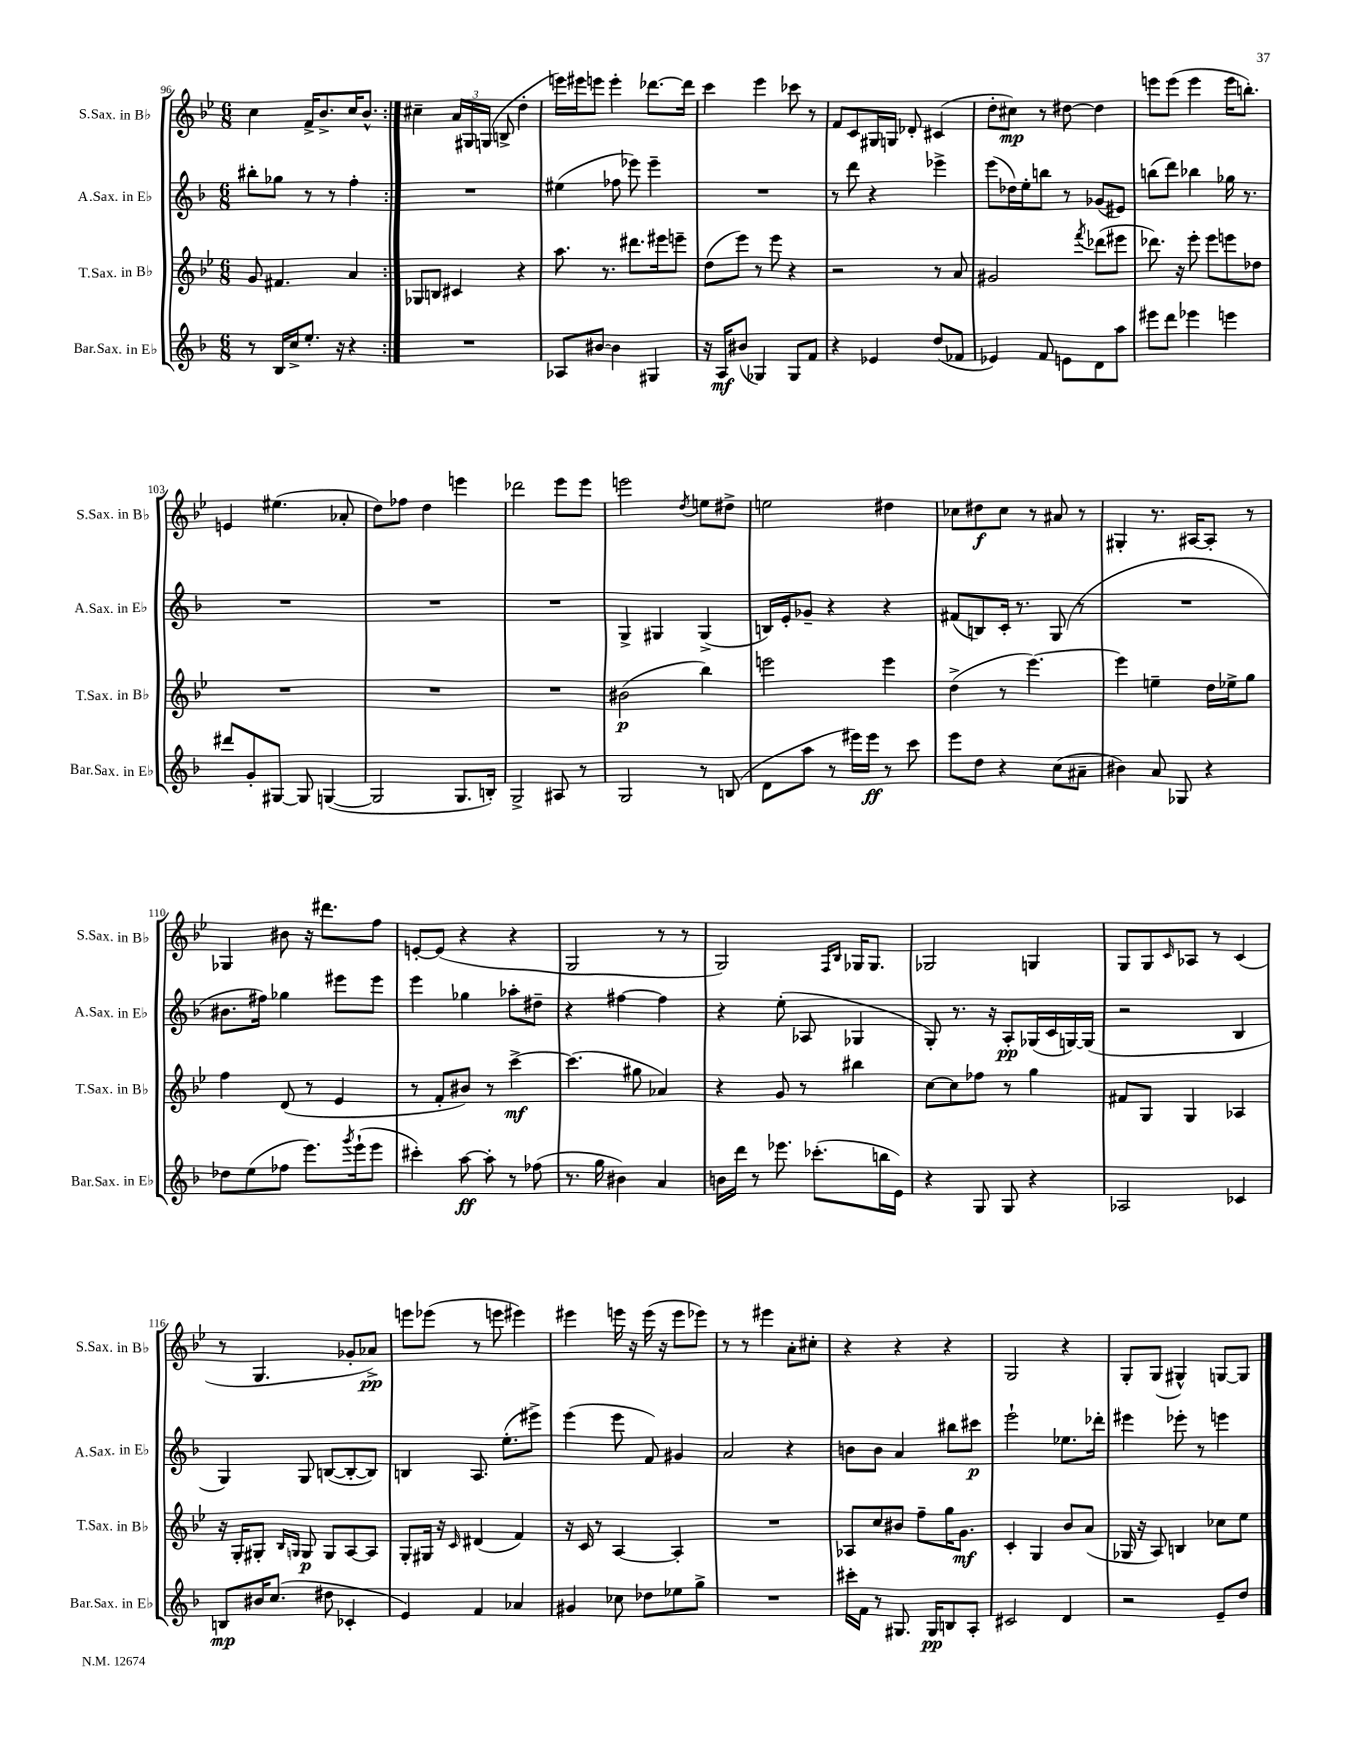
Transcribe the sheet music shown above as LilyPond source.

<<
\new StaffGroup <<
\new Staff = "s0" \with { instrumentName = "S.Sax. in Bb" shortInstrumentName = "S.Sax. in Bb" } {
    \clef treble \key bes \major \numericTimeSignature \time 6/8
    \repeat volta 2 { c''4 f'16-> bes'8.-> c''16 bes'8.-^ | }
    cis''4-- \tuplet 3/2 { a'16 gis16 g16( } b8-> d''4-. |
    e'''16) eis'''16 e'''8 e'''4-. des'''8.~ des'''16 |
    c'''4 ees'''4 ces'''8 r8 |
    f'8 c'8 gis16 g16 des'8-. cis'4( |
    d''8-. cis''8\mp) r8 dis''8~ dis''4 |
    e'''8 e'''8( e'''4 e'''16 b''8.-.) |
    e'4 eis''4.( aes'8-. |
    d''8) fes''8 d''4 e'''4 |
    des'''2 ees'''8 ees'''8 |
    e'''2 \acciaccatura { d''8 } e''8 dis''8-> |
    e''2 dis''4 |
    ces''8 dis''8\f ces''8 r8 ais'8 r8 |
    gis4-. r8. ais16~ ais8-. r8 |
    ges4 bis'8 r16 dis'''8. f''8 |
    e'8~-. e'8( r4 r4 |
    g2 r8 r8 |
    g2) \grace { f16 bes16 } ges16 ges8. |
    ges2 g4 |
    g8 g8 \grace { c'16 } aes8 r8 c'4( |
    r8 g4. ges'8-. aes'8->\pp) |
    e'''8 ees'''8( r8 e'''8 eis'''4) |
    eis'''4 e'''16 r16 e'''16( r16 e'''8 ees'''8) |
    r8 r8 eis'''4 a'8-. cis''8-. |
    r4 r4 r4 |
    g2 r4 |
    g8-. g8( gis4-^) g8~ g8 \bar "|." |
}
\new Staff = "s1" \with { instrumentName = "A.Sax. in Eb" shortInstrumentName = "A.Sax. in Eb" } {
    \clef treble \key f \major \numericTimeSignature \time 6/8
    \repeat volta 2 { bis''8-. ges''8 r8 r8 f''4-. | }
    R2. |
    eis''4( fes''8 ees'''8) ees'''4-- |
    R2. |
    r8 d'''8 r4 ees'''4-> |
    e'''8( des''16) e''16-. b''8 r8 ges'8( eis'8) |
    b''8( d'''8) bes''4 ges''16 r8. |
    R2. |
    R2. |
    R2. |
    g4-> gis4 gis4->( |
    b16) e'16-. ges'8-- r4 r4 |
    fis'8( b8) c'16-. r8. g8( r8 |
    R2. |
    bis'8. fis''16) ges''4 eis'''8 eis'''8 |
    e'''4 ges''4 aes''8-. dis''8-- |
    r4 fis''4~ fis''4 |
    r4 e''8-.( aes8 ges4 |
    g8-.) r8. r16 a8-.\pp ges16( c'16 g16~) g16( |
    r2 bes4 |
    g4) g8 b8~( b8~-. b8) |
    b4 a8. e''8.-.( eis'''8->) |
    e'''4( e'''8 f'8) gis'4 |
    a'2 r4 |
    b'8 b'8 a'4 bis''8 cis'''8\p |
    e'''2-! ees''8. des'''16-. |
    eis'''4 ees'''8-. r8 e'''4 \bar "|." |
}
\new Staff = "s2" \with { instrumentName = "T.Sax. in Bb" shortInstrumentName = "T.Sax. in Bb" } {
    \clef treble \key bes \major \numericTimeSignature \time 6/8
    \repeat volta 2 { g'8 fis'4. a'4 | }
    ges8 b8 cis'4 r4 |
    a''8. r8. dis'''8. eis'''16 e'''8-- |
    d''8( ees'''8) r8 ees'''8 r4 |
    r2 r8 a'8 |
    gis'2 \acciaccatura { f'''8 } des'''8( eis'''8 |
    des'''8.) r16 ees'''8-. ees'''8 e'''8 des''8 |
    R2. |
    R2. |
    R2. |
    bis'2\p( bes''4) |
    e'''2 e'''4 |
    d''4->( r8 ees'''4.~) |
    ees'''4 e''4-- d''16 ees''16-> g''8 |
    f''4 d'8( r8 ees'4 |
    r8 f'8-. bis'8) r8 c'''4~->\mf |
    c'''4.( gis''8 aes'4) |
    r4 g'8 r8 bis''4 |
    c''8~ c''8 fes''8 r8 g''4 |
    fis'8 g8 g4 aes4 |
    r16 g16-. gis8-. \grace { bes16 g16 } g8\p g8 a8~ a8 |
    g8-. gis16 r16 \grace { c'16 } dis'4( f'4) |
    r16 c'16 r8 a4~ a4-. |
    R2. |
    aes8 c''8 bis'8 f''8-- g''16 g'8.\mf |
    c'4-. g4 bes'8 a'8( |
    ges16 r16 a8) b4 ces''8 ees''8 \bar "|." |
}
\new Staff = "s3" \with { instrumentName = "Bar.Sax. in Eb" shortInstrumentName = "Bar.Sax. in Eb" } {
    \clef treble \key f \major \numericTimeSignature \time 6/8
    \repeat volta 2 { r8 bes16 c''16-> e''8.-. r16 r4 | }
    R2. |
    aes8 bis'8~ bis'4 gis4 |
    r16 a16\mf bis'8( ges4) ges8 f'8 |
    r4 ees'4 d''8( fes'8 |
    ees'4) f'8 e'8 d'8 a''8 |
    eis'''8 d'''8 ees'''4 e'''4 |
    dis'''8 g'8-. gis8~ gis8 g4~( |
    g2 g8. b16-.) |
    g2-> ais8 r8 |
    g2 r8 b8( |
    d'8 a''8 r8 eis'''16) eis'''16\ff r8 c'''8 |
    e'''8 d''8 r4 c''8( ais'8-- |
    bis'4) a'8 ges8 r4 |
    des''8 e''8( fes''8 e'''8.) \acciaccatura { g'''8 } e'''16-!( e'''8 |
    cis'''4-.) a''8~\ff a''8-. r8 fes''8( |
    r8. g''16 bis'4) a'4 |
    b'16 d'''16 r8 ees'''8. ces'''8.-.( b''16 e'16) |
    r4 g8 g8 r4 |
    aes2 ces'4 |
    b8\mp bis'16 c''8.( dis''8 ces'4-. |
    e'4) f'4 aes'4 |
    gis'4 ces''8 des''8 ees''8 g''8-> |
    R2. |
    cis'''16-. f'16 r8 gis8. gis16\pp b8 a8-. |
    cis'2 d'4 |
    r2 e'8-- d''8 \bar "|." |
}
>>
>>
\layout { \context { \Score currentBarNumber = #96 } }
